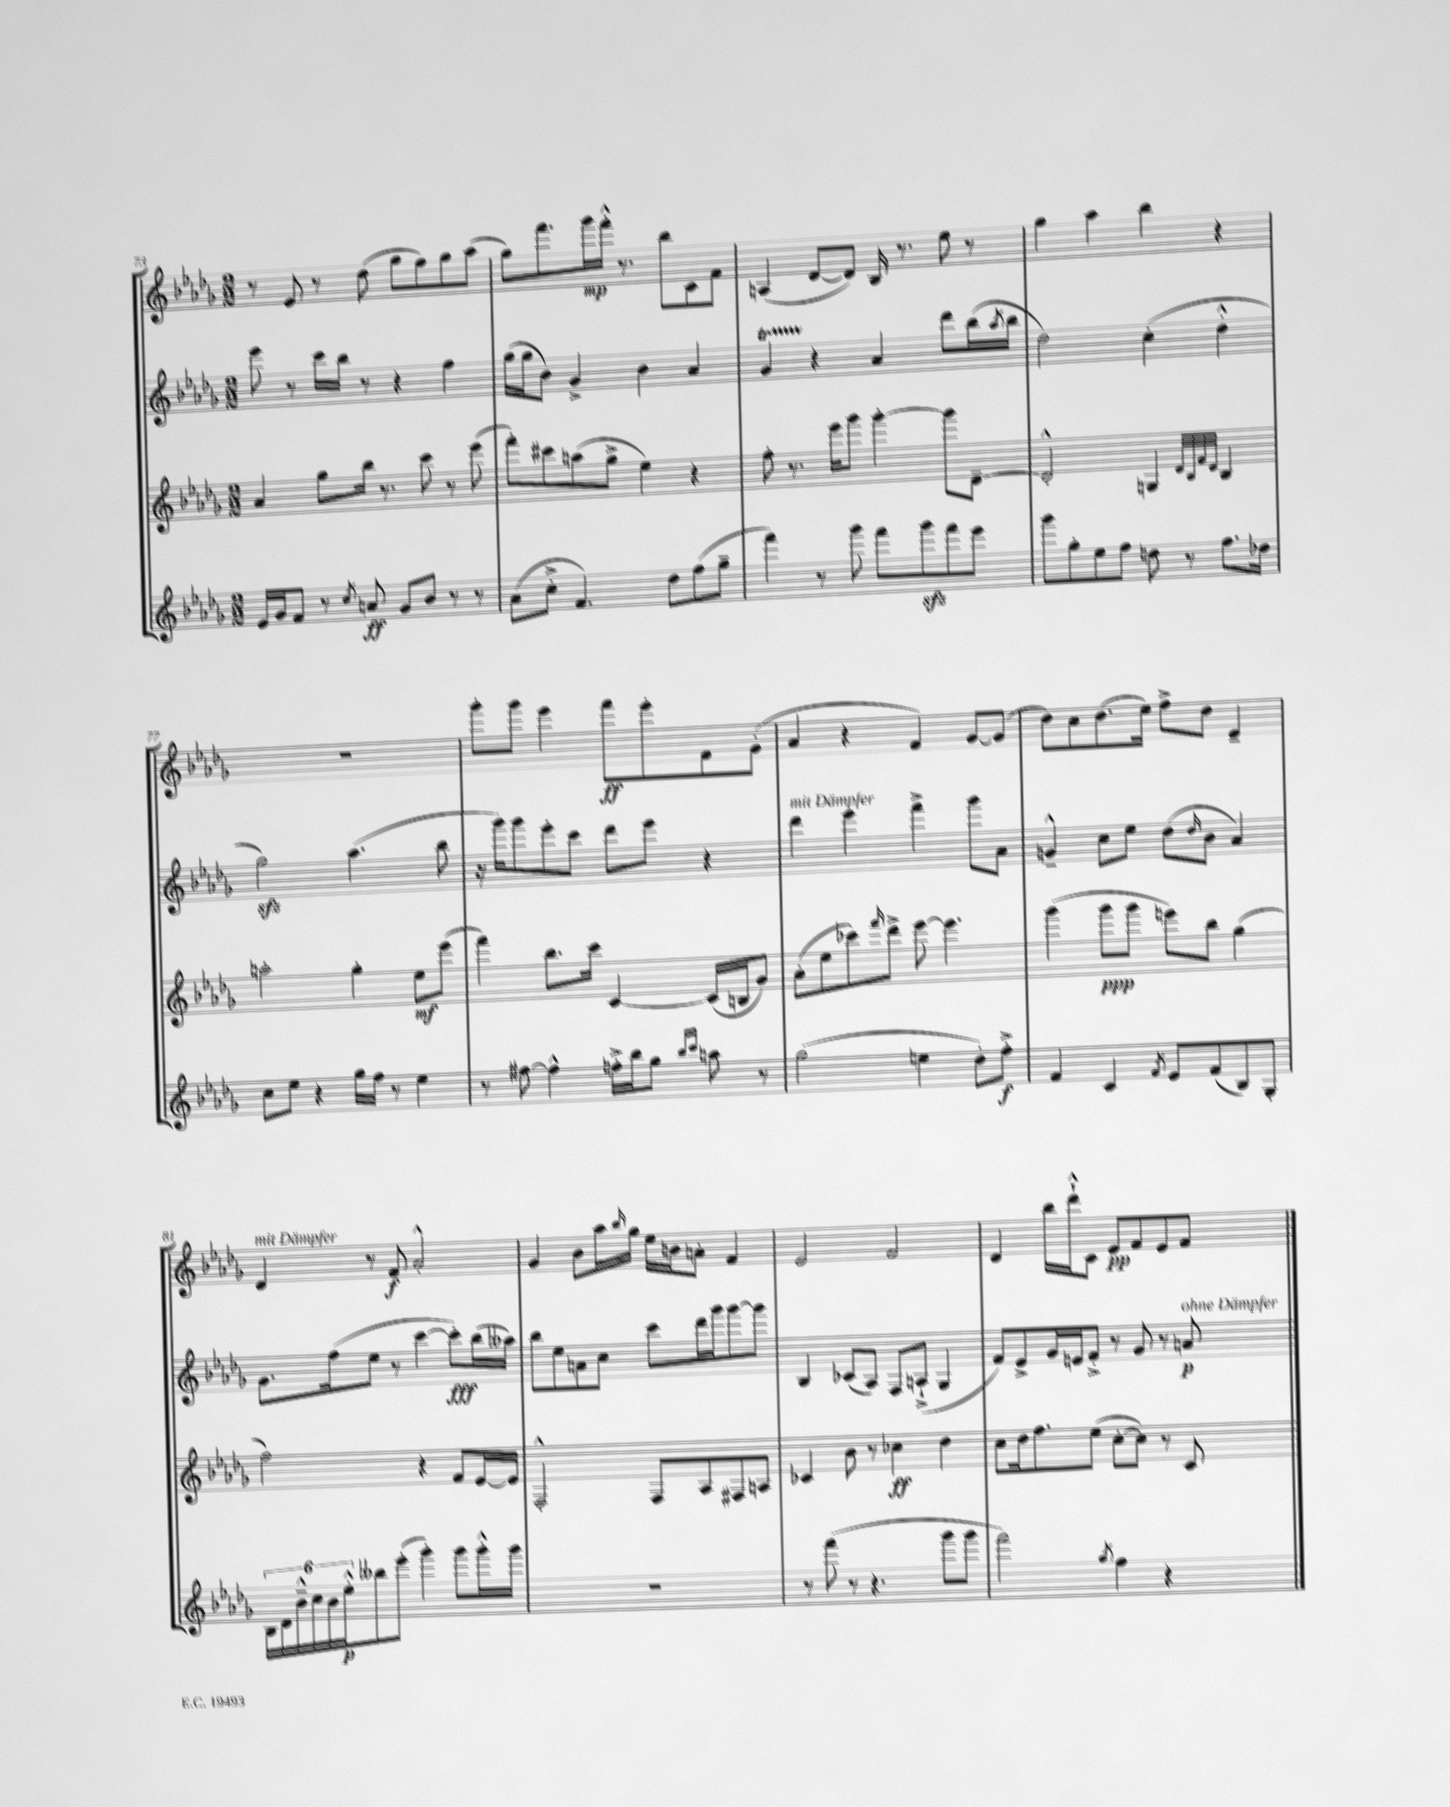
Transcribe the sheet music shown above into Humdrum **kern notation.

**kern	**kern	**kern	**kern
*staff4	*staff3	*staff2	*staff1
*clefG2	*clefG2	*clefG2	*clefG2
*k[b-e-a-d-g-]	*k[b-e-a-d-g-]	*k[b-e-a-d-g-]	*k[b-e-a-d-g-]
*M2/2	*M2/2	*M2/2	*M2/2
16e-/LL	4a-/	8eee-\	8r
16g-/J	.	.	.
8f/J	.	8r	8e-/
8r	8gg-\L	16ccc\LL	8r
.	.	16bb-\JJ	.
8qcc/	.	.	.
8a/	16bb-\Jk	8r	(8dd-\
.	8.r	.	.
8g-/L	.	4r	8gg-\L
8b-/J	8ccc\	.	8ff\)
8r	8r	4ff\	8gg-\
8r	(8eee-\	.	(8aa-\J
=	=	=	=
(8a-\L	8fff'\L)	(16gg-\LL	8gg-\L)
.	.	16gg-\J	.
8cc'^\J	8ccc#\	8b-\J)	8.fff\
4.f/)	(8aa\	4g-^/	.
.	.	.	16ggg-\L
.	8gg-^\J	.	16fff'^^\JJ
.	.	.	8.r
.	4ee-\)	4b-\	.
8dd-\L	.	.	8bb-\L
(8ff\	4r	4a-/	8c\
8gg-~\J	.	.	8f\J
=	=	=	=
4fff\)	8ff'\	4g-/	(4A/
.	8.r	.	.
8r	.	4r	[8d-/L
.	16eee-\LK	.	.
8ggg-\	8ggg-\J	.	8d-/]J)
8fff\L	[4ggg-'\	4a-/	16B-/
.	.	.	8.r
8ggg-\	.	.	.
8fff\	8ggg-\]L	8ddd-\L	8ee-\
8eee-\J	[8d-~\J	(16bb-\L	8r
.	.	8qaa-/	.
.	.	16bb-\JJ	.
=	=	=	=
8ggg-\L	2d-'^^/]	2dd-\)	4gg-\
8gg-'\	.	.	.
8ee-\	.	.	4aa-\
8ff\J	.	.	.
8dd\	4G/	(4cc'\	4bb-\
8r	.	.	.
.	32qqd-/LLL	.	.
.	32qqB-/	.	.
.	32qqf/	.	.
.	32qqd-/JJJ	.	.
8.ff\L	4B-/	4dd-'^^\	4r
16dd-\Jk	.	.	.
=	=	=	=
8cc\L	2aa'\	2gg-\)	1r
8ee-\J	.	.	.
4r	.	.	.
16gg-\LL	4gg-'\	(4.aa-\	.
16ff\JJ	.	.	.
8r	.	.	.
4ee-\	8ee-\L	.	.
.	(8eee-\J	8bb-\	.
=	=	=	=
8r	4fff\)	16r	8ggg-'\L
.	.	16ggg-\LK)	.
[8ff#\	.	8ggg-\	8ggg-\J
4ff#^^\]	8.bb-\L	8eee-'\	4eee-\
.	.	8ccc\J	.
.	16ccc\Jk	.	.
16ff'^\LL	[4c/	8ddd-\L	8fff\L
16bb-\J	.	.	.
8gg-\J	.	8eee-\J	8eee-'\
16qqbb-/LL	.	.	.
16qqccc/JJ	.	.	.
8aa\	(16c/]LL	4r	8f\
.	16B/J	.	.
8r	8g-/J)	.	(8g-'\J
=	=	=	=
(2gg-\	(8a-'\L	4ddd-\	4a-/
.	8ee-\	.	.
.	8ccc-\)	4eee-\	4r
.	16qqfff/	.	.
.	8ddd-^\J	.	.
4ee\	[8eee-\	4fff^\	4f/)
.	4.eee-\]	.	.
8dd-'\L)	.	8ggg-\L	[8g-/L
8ff'^\J	.	8a-\J	(8g-/]J
=	=	=	=
4f/	(4ggg-\	4g~^^/	8dd-\L)
.	.	.	8cc\
4c/	8ggg-\L	8cc\L	(8.dd-\
.	8ggg-\J	8ee-\J	.
.	.	.	16ee-\Jk)
8qf/	.	.	.
8e-/L	8eee\L)	(8dd-\L	8ff^\L
.	.	16qqdd-/	.
(8f/	8bb-\J	8b-\J	8dd-\J
8B-/)	(4gg-\	4a-/)	4e-~/
8G-'/J	.	.	.
=	=	=	=
24B-\LL	2ff\)	8.g-\L	4d-/
24d-\	.	.	.
24b-~^^\	.	.	.
24cc\	.	.	.
24b-\	.	.	.
.	.	(16ff\k	.
24ee-'^^\J	.	.	.
8bb--\	.	8ee-\J	8r
(8eee-'\J	.	8r	8f/
4ggg-'\)	4r	[4ccc\	2a-'^^/
8ggg-\L	8f/L	8ccc'\]L)	.
16ggg-'^^\L	[16e-/L	(16bb-\L	.
16ggg-\JJ	16e-/]JJ	16aa--\JJ)	.
=	=	=	=
1r	2F'^^/	8bb-\L	4g-/
.	.	8ee-\	.
.	.	8a\	8b-\L
.	.	8cc\J	16aa-\L
.	.	.	16qqbb-/
.	.	.	16gg-\JJ
.	8F/L	8ccc\L	16ee-\LL
.	.	.	16b\J
.	8A-/	16ddd-\L	8a'\J
.	.	16ggg-\J	.
.	8F#/	[8ggg-\	4f/
.	8A/J	8ggg-\]J	.
=	=	=	=
8r	4c-/	4B-/	2e-/
(8fff\	.	.	.
8r	8b-\	(8c-/L	.
4.r	8r	8A-/J)	.
.	4cc-\	8F/L	2f/
.	.	(8A`^/J	.
8ggg-\L	4dd-\	4G-/	.
8ggg-\J	.	.	.
=	=	=	=
2fff\)	8cc\L	8f/L)	4d-/
.	16dd-\k	8e-^/	.
.	8.ff\	.	.
.	.	16g-/L	16bb-\LL
.	.	16e/J	16ddd-`^^\J
.	(8ee-\J	8f'^/J	8c\J
8qgg-/	.	.	.
4ff\	[8cc'\L	8r	8e-/L
.	8cc\]J)	8g-/	8f/
4r	8r	8r	8e-/
.	8c/	8a/	8f/J
==	==	==	==
*-	*-	*-	*-
